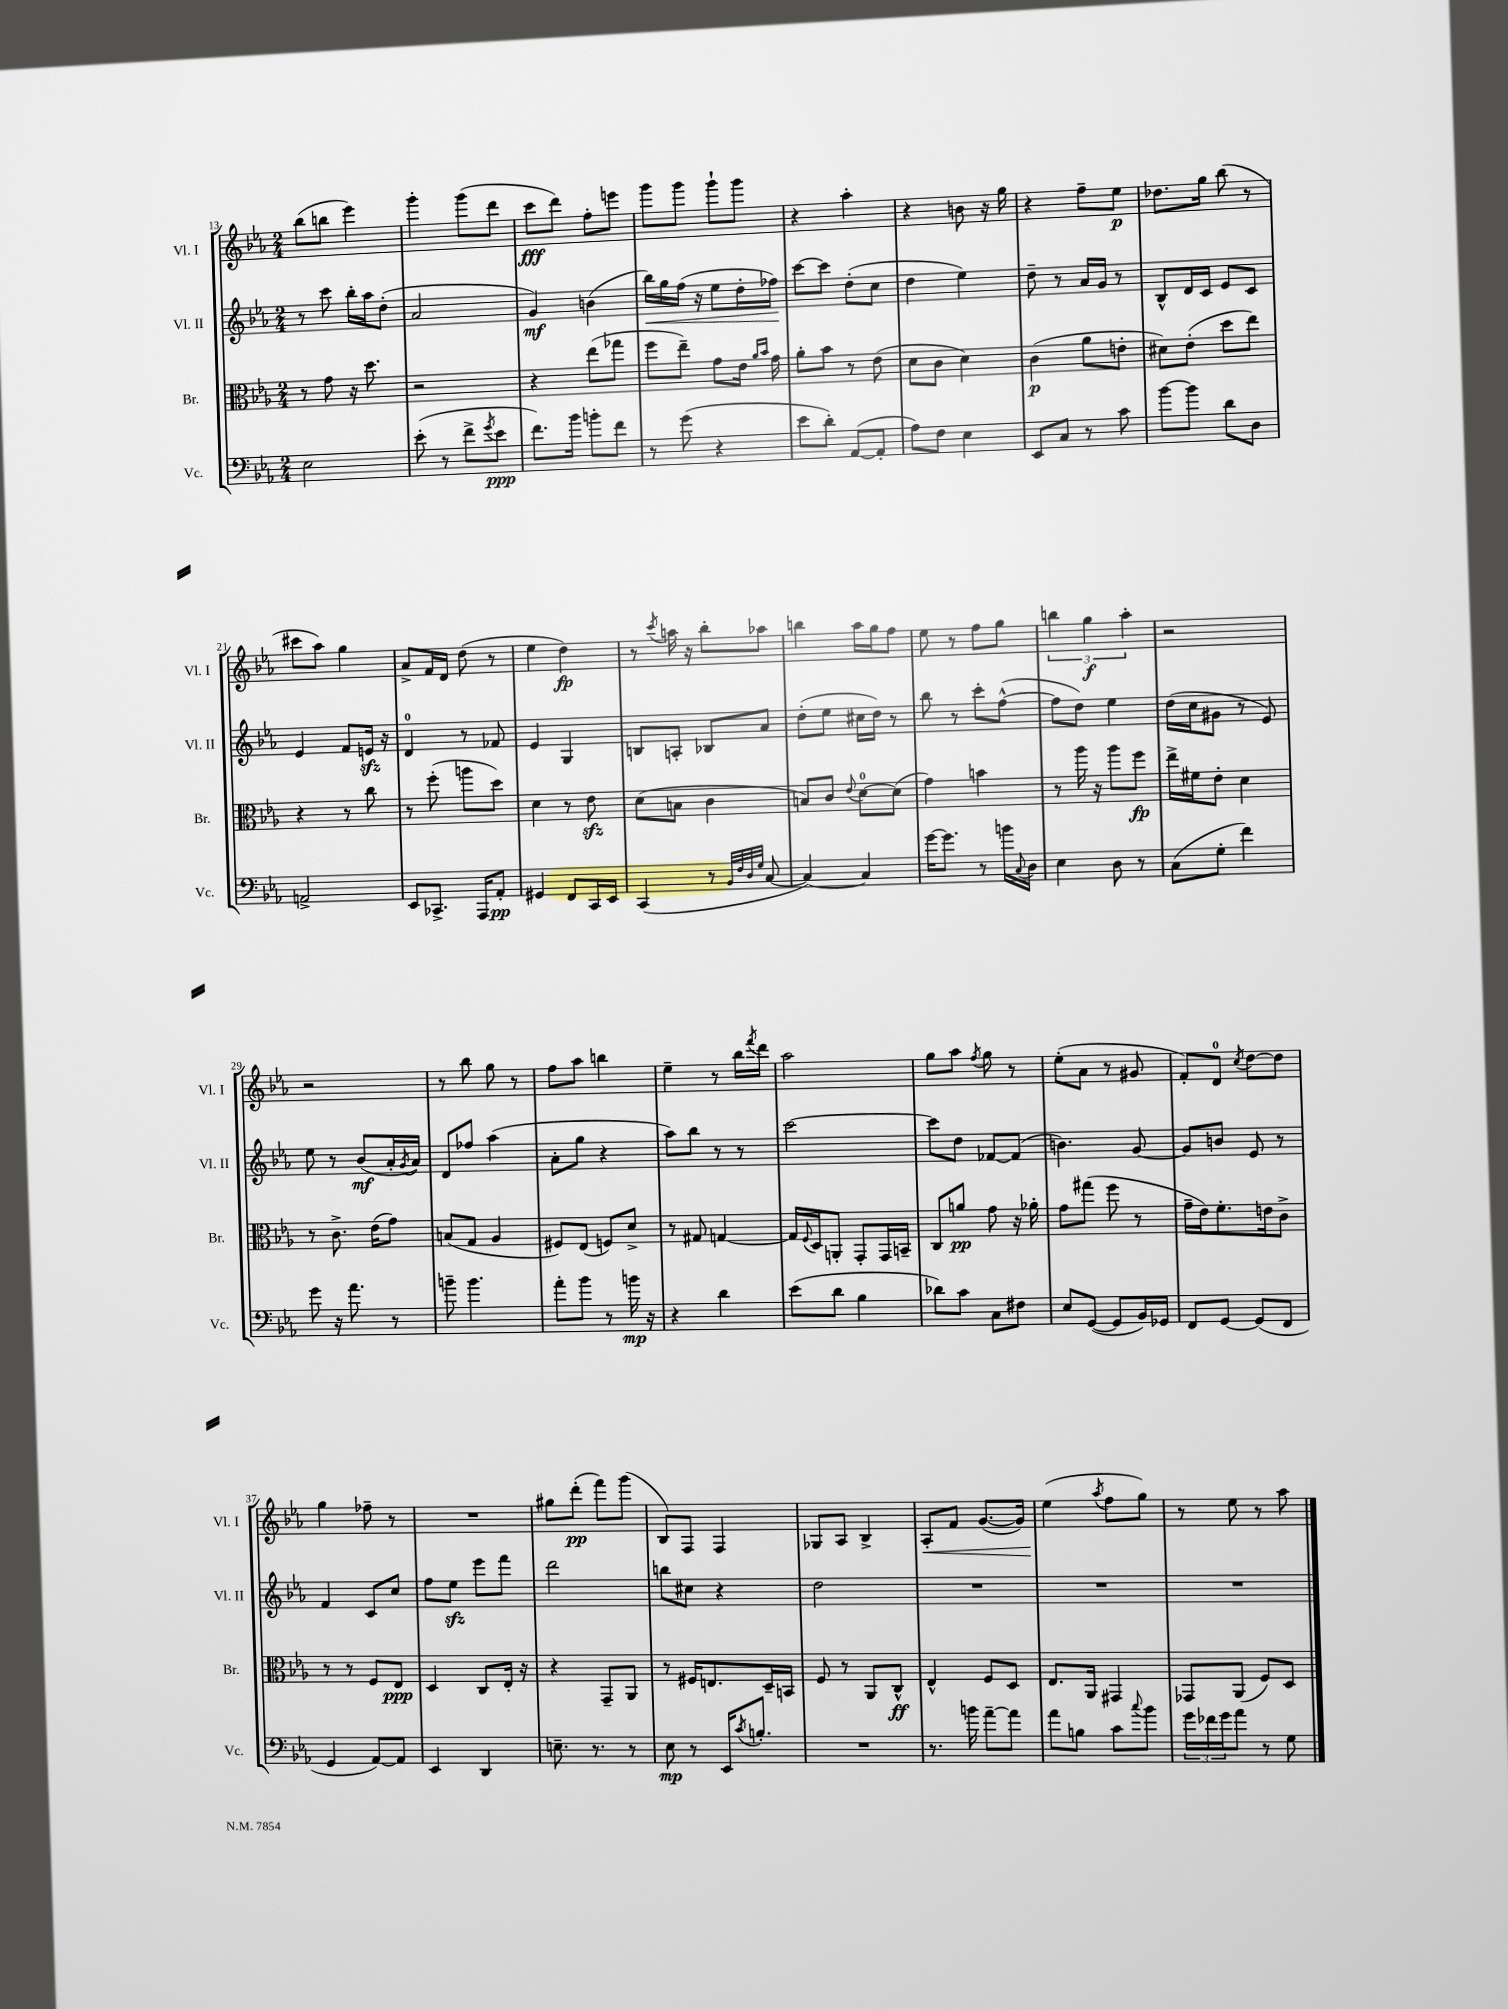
<<
\new StaffGroup <<
\new Staff = "s0" \with { instrumentName = "Vl. I" shortInstrumentName = "Vl. I" } {
    \clef treble \key ees \major \numericTimeSignature \time 2/4
    bes''8( b''8 ees'''4) |
    g'''4-. g'''8( d'''8 |
    c'''8\fff d'''8) f''8-. e'''8 |
    g'''8 g'''8 g'''8-! g'''8 |
    r4 aes''4-. |
    r4 b'8 r16 g''16 |
    r4 f''8-- ees''8\p |
    des''8. g''16 bes''8( r8 |
    cis'''8 aes''8) g''4 |
    aes'8-> f'16 d'16 d''8( r8 |
    ees''4 d''4\fp) |
    r8 \acciaccatura { c'''8 } a''16 r16 bes''8-. aes''8 |
    b''4 aes''16 g''16 f''8 |
    ees''8 r8 f''8 g''8 |
    \tuplet 3/2 { b''4 g''4\f aes''4-. } |
    r2 |
    r2 |
    r8 bes''8 g''8 r8 |
    f''8 aes''8 b''4 |
    ees''4-- r8 bes''16 \acciaccatura { f'''8 } d'''16 |
    aes''2 |
    g''8 aes''8 \acciaccatura { f''8 } g''8 r8 |
    ees''8-.( aes'8 r8 gis'8 |
    f'8-.) d'8-0 \acciaccatura { c''8 } d''8~ d''8 |
    g''4 fes''8-- r8 |
    R2 |
    gis''8 d'''8-.\pp( f'''8) g'''8( |
    bes8) f8 f4 |
    ges8 aes8 bes4-> |
    aes8-.\< f'8 g'8.~( g'16) |
    ees''4\!( \acciaccatura { aes''8 } f''8 g''8) |
    r8 ees''8 r8 aes''8 \bar "|." |
}
\new Staff = "s1" \with { instrumentName = "Vl. II" shortInstrumentName = "Vl. II" } {
    \clef treble \key ees \major \numericTimeSignature \time 2/4
    r8 c'''8 bes''16-. aes''16 d''8-.( |
    aes'2 |
    g'4\mf) b'4( |
    bes''16\<) g''16 f''16( r16 ees''8 d''16-. fes''16\!) |
    c'''8~ c'''8 d''8-.( c''8 |
    d''4 ees''4) |
    d''8-- r8 aes'16 g'16 r8 |
    bes8-^ d'16 c'16 ees'8 c'8 |
    ees'4 f'8 e'16\sfz r16 |
    d'4-0 r8 fes'8 |
    ees'4 g4 |
    b8 a8-. bes8 aes'8 |
    d''8-.( ees''8 cis''16 d''16) r8 |
    bes''8 r8 c'''8-. f''8~-^( |
    f''8 d''8) ees''4 |
    d''16( c''16 gis'8 r8 ees'8) |
    ees''8 r8 bes'8\mf( aes'16-. \acciaccatura { g'8 } aes'16) |
    d'8 fes''8 aes''4( |
    aes'8-. g''8 r4 |
    aes''8) bes''8 r8 r8 |
    c'''2~ |
    c'''8 d''8 fes'8~ fes'8( |
    b'4.) g'8~ |
    g'8 b'8 ees'8 r8 |
    f'4 c'8 c''8 |
    f''8 ees''8\sfz ees'''8 f'''8 |
    d'''2 |
    b''8 cis''8 r4 |
    d''2 |
    R2 |
    R2 |
    R2 \bar "|." |
}
\new Staff = "s2" \with { instrumentName = "Br." shortInstrumentName = "Br." } {
    \clef alto \key ees \major \numericTimeSignature \time 2/4
    r8 g'8 r16 d''8. |
    r2 |
    r4 ees''8( ges''8 |
    f''8 ees''8--) g'8 ees'16 \grace { aes'16 bes'16 } g'16 |
    aes'8-. bes'8 r8 ees'8( |
    d'8 c'8 d'4) |
    c'4\p( aes'8 e'8-. |
    dis'8) ees'8-.( d''8 ees''8) |
    r4 r8 c''8 |
    r8 f''8-.( a''8 d''8) |
    d'4 r8 ees'8\sfz |
    d'8( b8 c'4 |
    b8) c'8 \appoggiatura { ees'8 } d'8-0~ d'8( |
    g'4) b'4 |
    r8 aes''16 r16 aes''8 f''8\fp |
    ees''16-> fis'16 ees'8-. d'4 |
    r8 c'8.-> ees'16( g'8) |
    b8( g8 aes4 |
    fis8) ees8( f8) d'8-> |
    r8 gis8 g4~ |
    g16 \appoggiatura { f8 } d16 a,8-. g,8-. g,16 b,16-- |
    c8 a'8\pp g'8 r16 aes'16-. |
    g'8 gis''8( f''8 r8 |
    g'16-- ees'16) f'8.-. e'16 c'8-> |
    r8 r8 f8 ees8\ppp |
    d4 c8 ees16-. r16 |
    r4 g,8-- aes,8 |
    r8 fis16 e8. d16-- b,16 |
    f8 r8 aes,8 c8-^\ff |
    ees4-^ f8 d8 |
    ees8. aes,16 gis,4 |
    ges,8 aes,8( f8) d8 \bar "|." |
}
\new Staff = "s3" \with { instrumentName = "Vc." shortInstrumentName = "Vc." } {
    \clef bass \key ees \major \numericTimeSignature \time 2/4
    ees2 |
    ees'8-.( r8 f'8-> \acciaccatura { g'8 } ees'8\ppp |
    f'8.) bes'16 b'8-. f'8 |
    r8 g'8( r4 |
    ees'8 d'8-.) aes,8~( aes,8-. |
    aes8) f8 ees4 |
    ees,8 c8 r8 c'8 |
    bes'8~ bes'8 d'8 d8 |
    a,2-> |
    ees,8 ces,8.-> aes,,16 aes,8-.\pp |
    gis,4 f,8 c,16 ees,16 |
    c,4( r8 \grace { bes,32 f32 d32 g32 } c8~ |
    c4~) c4 |
    g'16~ g'8. r8 b'16 \appoggiatura { c8 } d16 |
    ees4 d8 r8 |
    c8( g8-. f'4) |
    g'8 r16 aes'8. r8 |
    b'8-- b'4. |
    aes'8-. bes'8 r8 b'16\mp r16 |
    r4 d'4 |
    ees'8( d'8 bes4 |
    des'8) c'8 c8 fis8 |
    ees8 g,8~( g,8 bes,16) ges,16 |
    f,8 g,8~ g,8( f,8 |
    g,4 aes,8~) aes,8 |
    ees,4 d,4 |
    e8.-- r8. r8 |
    ees8\mp r8 ees,16 \acciaccatura { c'8 } b8.-. |
    R2 |
    r8. b'16 aes'8~-- aes'8 |
    aes'8 b8 c'8 \appoggiatura { c''8 } bes'8 |
    \tuplet 3/2 { g'16 fes'16 g'16 } aes'8 r8 g8 \bar "|." |
}
>>
>>
\layout { \context { \Score currentBarNumber = #13 } }
